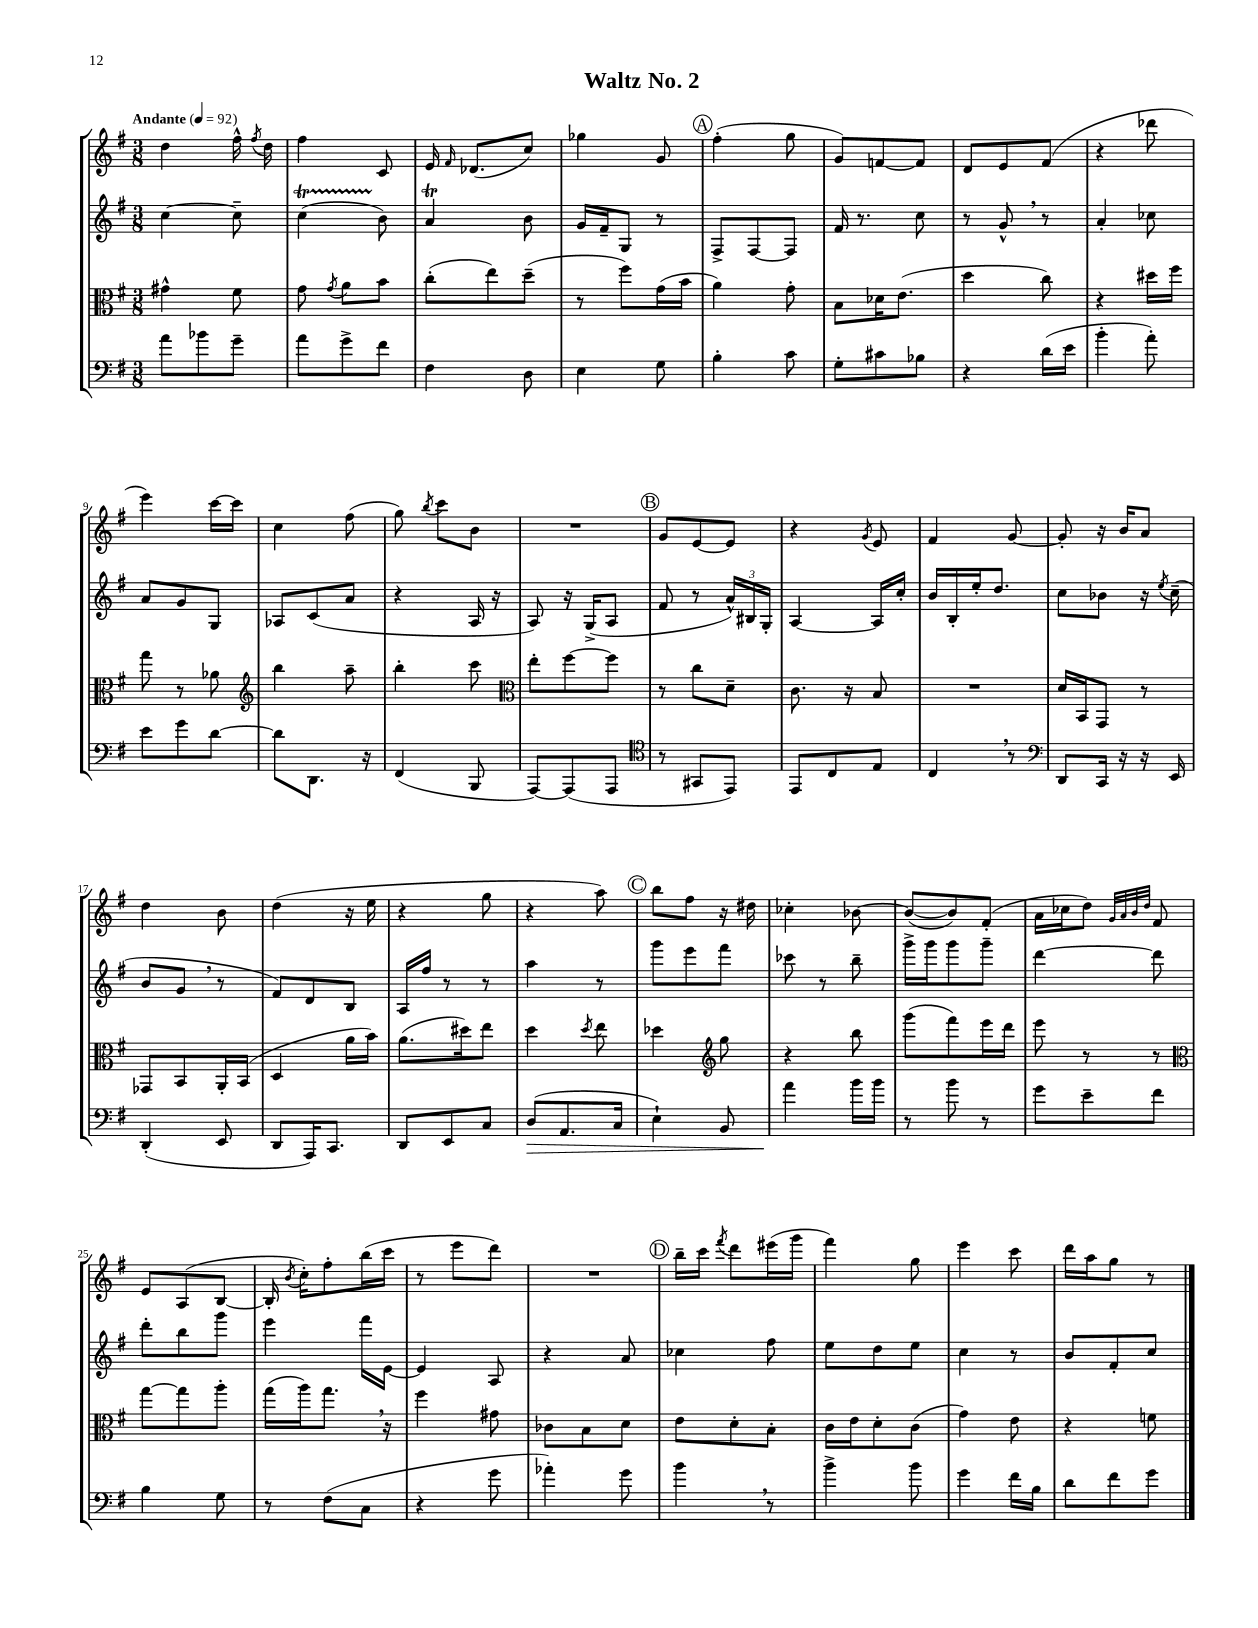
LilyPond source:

\header { title = "Waltz No. 2" }
<<
\new StaffGroup <<
\new Staff = "s0" {
    \clef treble \key g \major \numericTimeSignature \time 3/8 \tempo "Andante" 4 = 92
    \autoBeamOff d''4 fis''16-^ \acciaccatura { fis''8 } d''16 |
    fis''4 c'8 |
    e'16 \grace { fis'16 } des'8.[( c''8]) |
    ges''4 g'8 |
    \mark \markup { \circle "A" } fis''4-.( g''8 |
    g'8[) f'8~ f'8] |
    d'8[ e'8 fis'8]( |
    r4 des'''8 |
    e'''4) c'''16[~ c'''16] |
    c''4 fis''8( |
    g''8) \acciaccatura { b''8 } c'''8[ b'8] |
    R4. |
    \mark \markup { \circle "B" } g'8[ e'8~ e'8] |
    r4 \acciaccatura { g'8 } e'8 |
    fis'4 g'8~ |
    g'8-. r16 b'16[ a'8] |
    d''4 b'8 |
    d''4( r16 e''16 |
    r4 g''8 |
    r4 a''8) |
    \mark \markup { \circle "C" } b''8[ fis''8] r16 dis''16 |
    ces''4-. bes'8~ |
    bes'8[~( bes'8) fis'8]-.( |
    a'16[ ces''16 d''8]) \grace { g'32[ a'32 b'32 d''32] } fis'8 |
    e'8[ a8( b8]~ |
    b16-. \acciaccatura { b'8 } c''16[-.) fis''8-. b''16( c'''16] |
    r8 e'''8[ d'''8]) |
    R4. |
    \mark \markup { \circle "D" } b''16[-- c'''16] \acciaccatura { fis'''8 } d'''8[ eis'''16( g'''16] |
    fis'''4) g''8 |
    e'''4 c'''8 |
    d'''16[ a''16 g''8] r8 \bar "|." |
}
\new Staff = "s1" {
    \clef treble \key g \major \numericTimeSignature \time 3/8
    \autoBeamOff c''4~ c''8-- |
    c''4\startTrillSpan( b'8\stopTrillSpan) |
    a'4\trill b'8 |
    g'16[ fis'16-- g8] r8 |
    \mark \markup { \circle "A" } fis8[-> fis8~ fis8] |
    fis'16 r8. c''8 |
    r8 g'8-^ \breathe r8 |
    a'4-. ces''8 |
    a'8[ g'8 g8] |
    aes8[ c'8( a'8] |
    r4 a16 r16 |
    a8) r16 g16[->( a8] |
    \mark \markup { \circle "B" } fis'8 r8 \tuplet 3/2 { a'16[-^) bis16 g16]-. } |
    a4~ a16[ c''16]-. |
    b'16[ b16-. e''16-. d''8.] |
    c''8[ bes'8] r16 \acciaccatura { e''8 } c''16--( |
    b'8[ g'8] \breathe r8 |
    fis'8[) d'8 b8] |
    a16[ fis''16] r8 r8 |
    a''4 r8 |
    \mark \markup { \circle "C" } g'''8[ e'''8 fis'''8] |
    ces'''8 r8 b''8-- |
    g'''16[-> g'''16 g'''8 g'''8]-- |
    d'''4~ d'''8 |
    d'''8[-. b''8 g'''8] |
    e'''4 fis'''16[ e'16]~ |
    e'4 a8 |
    r4 a'8 |
    \mark \markup { \circle "D" } ces''4 fis''8 |
    e''8[ d''8 e''8] |
    c''4 r8 |
    b'8[ fis'8-. c''8] \bar "|." |
}
\new Staff = "s2" {
    \clef alto \key g \major \numericTimeSignature \time 3/8
    \autoBeamOff gis'4-^ fis'8 |
    g'8 \acciaccatura { g'8 } a'8[ b'8] |
    c''8[-.( e''8) d''8]--( |
    r8 fis''8[) g'16( b'16] |
    \mark \markup { \circle "A" } a'4) g'8-. |
    b8[ des'16 e'8.]( |
    d''4 c''8) |
    r4 dis''16[ fis''16] |
    g''8 r8 aes'8 |
    \clef treble b''4 a''8-- |
    b''4-. c'''8 |
    \clef alto e''8[-. fis''8~ fis''8] |
    \mark \markup { \circle "B" } r8 c''8[ d'8]-- |
    c'8. r16 b8 |
    R4. |
    d'16[ b,16 g,8] r8 |
    ges,8[ b,8 a,16-. b,16]( |
    d4 a'16[ b'16]) |
    a'8.[( dis''16) e''8] |
    d''4 \acciaccatura { d''8 } e''8 |
    \mark \markup { \circle "C" } des''4 \clef treble g''8 |
    r4 b''8 |
    g'''8[( fis'''8) e'''16 d'''16] |
    e'''8 r8 r8 |
    \clef alto g''8[~ g''8 a''8]-. |
    g''16[( a''16) g''8.] \breathe r16 |
    fis''4 gis'8 |
    ces'8[ b8 d'8] |
    \mark \markup { \circle "D" } e'8[ d'8-. b8]-. |
    c'16[ e'16 d'8-. c'8]( |
    g'4) e'8 |
    r4 f'8 \bar "|." |
}
\new Staff = "s3" {
    \clef bass \key g \major \numericTimeSignature \time 3/8
    \autoBeamOff a'8[ bes'8 g'8]-- |
    a'8[ g'8-> fis'8] |
    fis4 d8 |
    e4 g8 |
    \mark \markup { \circle "A" } b4-. c'8 |
    g8[-. cis'8 bes8] |
    r4 d'16[( e'16] |
    b'4-. a'8-.) |
    e'8[ g'8 d'8]~ |
    d'8[ d,8.] r16 |
    fis,4( b,,8 |
    a,,8[~) a,,8( a,,8] |
    \mark \markup { \circle "B" } \clef tenor r8 gis,8[ e,8]) |
    e,8[ c8 e8] |
    c4 \breathe r8 |
    \clef bass d,8[ c,16] r16 r16 e,16 |
    d,4-.( e,8 |
    d,8[ a,,16) c,8.] |
    d,8[ e,8 c8] |
    d8[\>( a,8. c16] |
    \mark \markup { \circle "C" } e4-!) b,8 |
    a'4\! b'16[ b'16] |
    r8 b'8 r8 |
    g'8[ e'8-- fis'8] |
    b4 g8 |
    r8 fis8[( c8] |
    r4 g'8 |
    aes'4-.) g'8 |
    \mark \markup { \circle "D" } b'4 \breathe r8 |
    b'4-> b'8 |
    g'4 fis'16[ b16] |
    d'8[ fis'8 g'8] \bar "|." |
}
>>
>>
